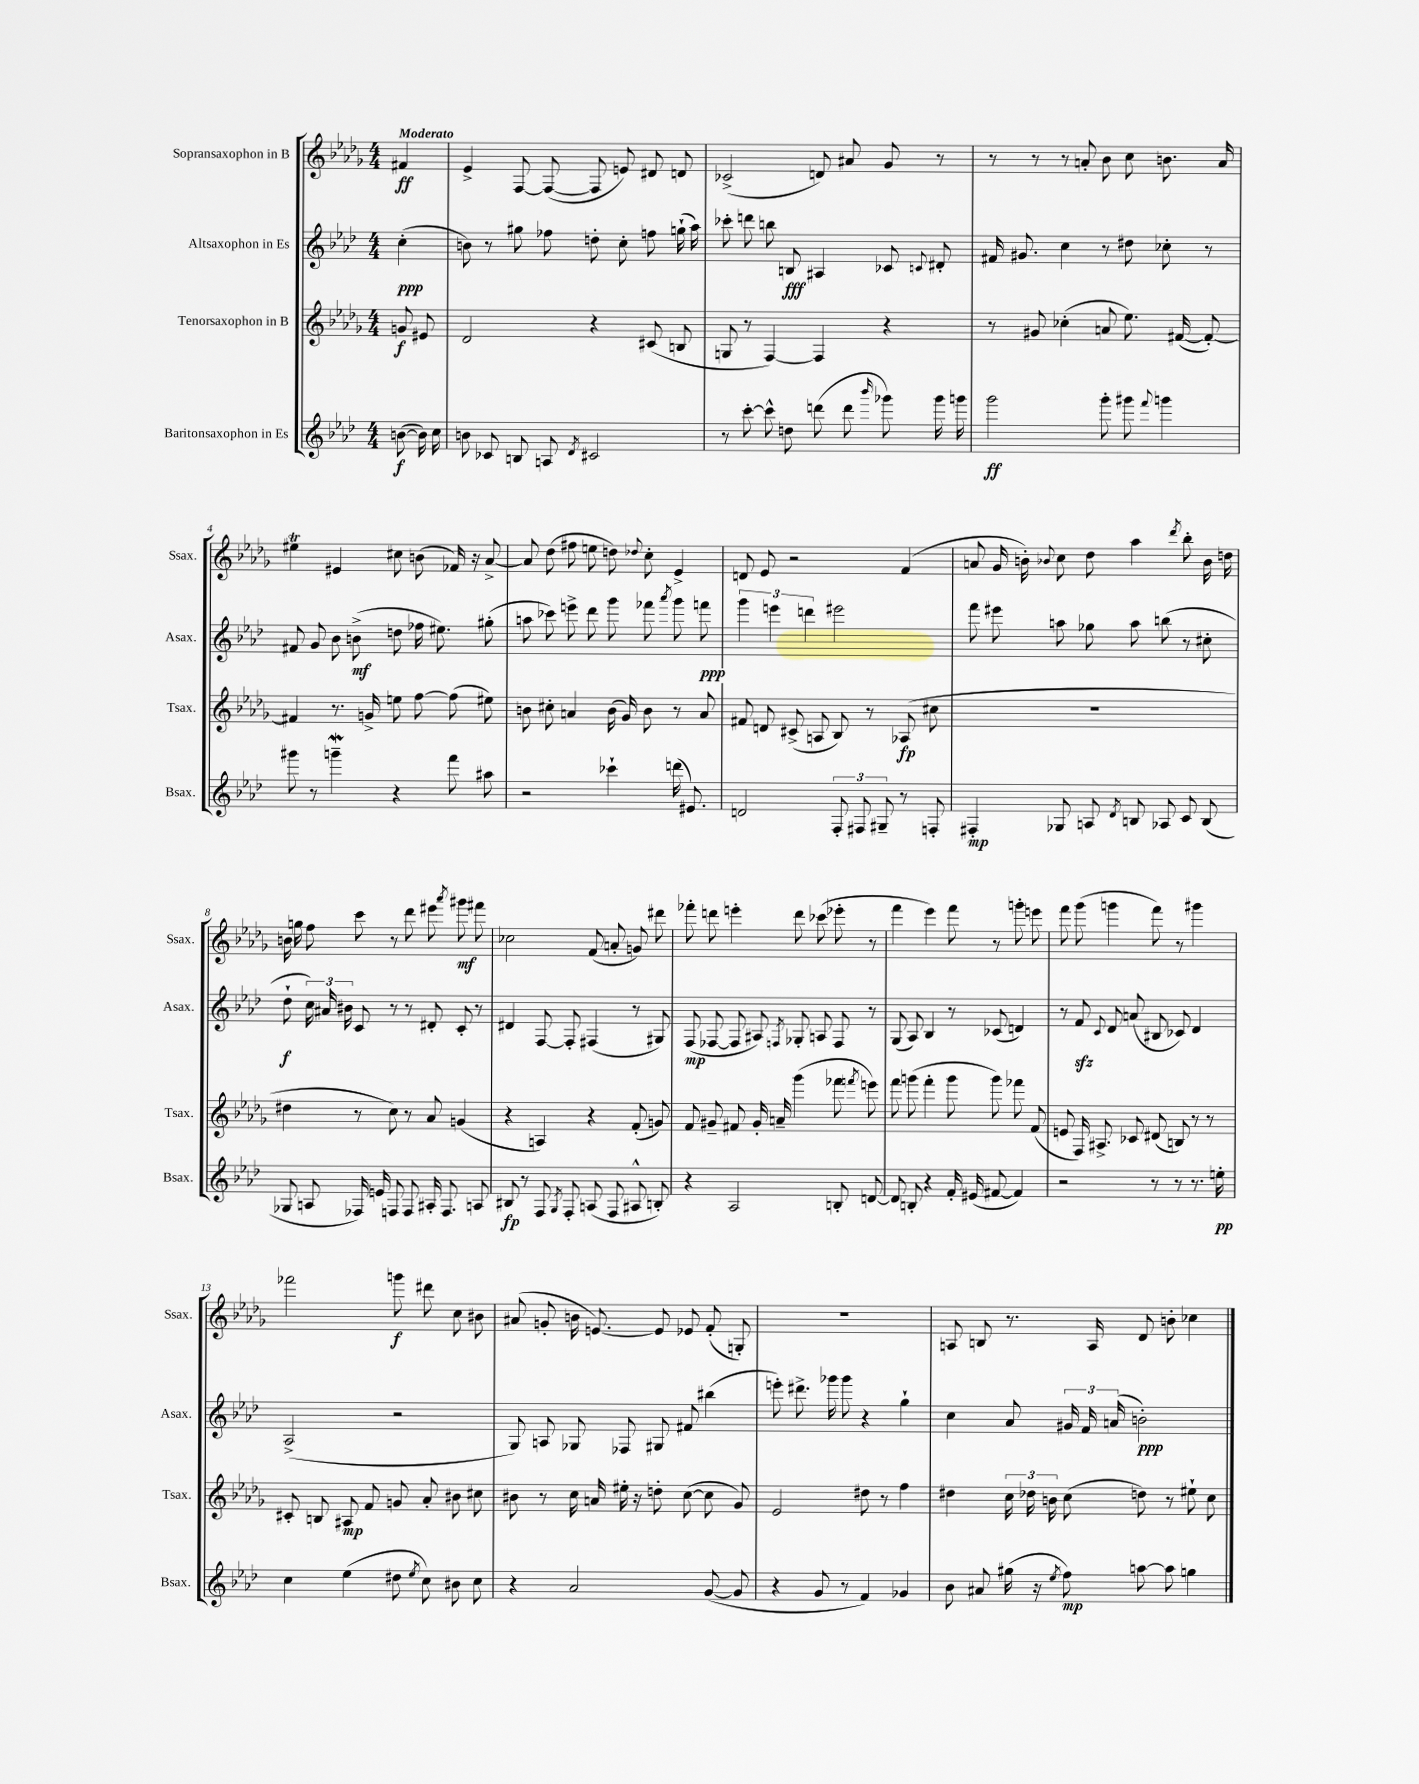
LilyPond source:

<<
\new StaffGroup <<
\new Staff = "s0" \with { instrumentName = "Sopransaxophon in B" shortInstrumentName = "Ssax." } {
    \clef treble \key des \major \numericTimeSignature \time 4/4 \partial 4 \tempo "Moderato"
    \autoBeamOff fis'4\ff |
    ees'4-> f8~ f8~( f8 e'8) dis'8 d'8 |
    ces'2->( d'8) ais'8 ges'8 r8 |
    r8 r8 r8 a'8-. bes'8 c''8 b'8. a'16 |
    eis''4\trill eis'4 cis''8 b'8( fes'16) r16 aes'8~-> |
    aes'8 des''8( fis''8 e''8 d''8) \appoggiatura { des''8 } c''8-. ees'4-> |
    d'8 ees'8 r2 f'4( |
    a'8 ges'16 b'16-.) \appoggiatura { bes'8 } c''8 des''8 aes''4 \acciaccatura { des'''8 } bes''8-. bes'16 d''16 |
    b'16 g''16 f''8 c'''8 r8 des'''8 eis'''8 \acciaccatura { aes'''8 } gis'''8\mf fis'''8 |
    ces''2 f'8( a'8-. g'8) dis'''8 |
    fes'''8-. d'''8 e'''4-. d'''8 ces'''8( ees'''8-. r8 |
    f'''4 ees'''4) f'''8 r8 g'''8-. e'''8 |
    f'''8 ges'''8( g'''4 f'''8) r8 gis'''4 |
    fes'''2 g'''8\f dis'''8 c''8 bis'8 |
    ais'8( g'8-. b'16 e'8.~) e'8 ees'8 f'8-.( g8-.) |
    R1 |
    a8 b8 r8. a16 des'8 b'8-. ces''4 \bar "|." |
}
\new Staff = "s1" \with { instrumentName = "Altsaxophon in Es" shortInstrumentName = "Asax." } {
    \clef treble \key aes \major \numericTimeSignature \time 4/4 \partial 4
    \autoBeamOff c''4-.\ppp( |
    b'8) r8 gis''8 fes''8 d''8-. c''8-. f''8 g''16-!( aes''16) |
    ces'''8-. d'''8 b''8 b8\fff ais4 ces'8 \appoggiatura { c'8 } dis'8-. |
    fis'16 gis'8. c''4 r8 dis''8 ces''8-. r8 |
    fis'8 g'8 bes'8 b'8->\mf( d''8 fes''16 eis''8.) gis''8-.( |
    a''8 ces'''8) e'''8-> des'''8 g'''8 fes'''8 \acciaccatura { aes'''8 } g'''8 f'''8\ppp |
    \tuplet 3/2 { g'''4 e'''4 d'''4 } eis'''2 |
    f'''8 eis'''8 a''8 ges''8 a''8 b''8( r8 cis''8-. |
    des''8-!\f \tuplet 3/2 { c''16) ais'16 bis'16 } c'8 r8 r8 dis'8-. c'8-. r8 |
    dis'4 f8~ f8-. fis4( r8 gis8) |
    f8\mp( fes8~ fes8 ais8) \acciaccatura { f8 } ges8-. a8 f8 r8 |
    g8( aes8) bes4 r8 ces'8( d'4) |
    r8 f'8\sfz \appoggiatura { c'8 } des'8 a'8( bis8 ces'8) des'4 |
    aes2->( r2 |
    g8) a8 ges8 fes8 gis8 fis'8 bis''4( |
    e'''8-.) dis'''8.-> ges'''16 ges'''8 r4 g''4-! |
    c''4 aes'8 \tuplet 3/2 { gis'16 f'16 a'16( } b'2-.\ppp) \bar "|." |
}
\new Staff = "s2" \with { instrumentName = "Tenorsaxophon in B" shortInstrumentName = "Tsax." } {
    \clef treble \key des \major \numericTimeSignature \time 4/4 \partial 4
    \autoBeamOff g'8\f eis'8 |
    des'2 r4 cis'8( b8 |
    g8 r8 f4~) f4 r4 |
    r8 gis'8 ces''4-.( a'8 ees''8.) fis'16~( fis'8~-.) |
    fis'4 r8. g'16-> e''8 f''8~ f''8( eis''8) |
    b'8 cis''8-. a'4 b'16( ges'16) b'8 r8 a'8 |
    fis'8 d'8 cis'8->( a8 bes8) r8 aes8\fp( cis''8 |
    R1 |
    dis''4 r8 c''8) r8 aes'8 g'4( |
    r4 a4) r4 f'8-.( g'8) |
    f'8 gis'8-- fis'8 gis'16-. a'16-- ges'''4( fes'''8 \acciaccatura { f'''8 } e'''8) |
    f'''8 g'''8( f'''4-. g'''8 g'''8) fes'''8 f'8( |
    e'8 f16) ais8.-> ces'8 dis'8( b8) r8 r8 |
    cis'8-. b8 ais8\mp f'8 g'8 aes'8-. bis'8 cis''8 |
    bis'8 r8 c''16 a'16 eis''16-. r16 d''8-. c''8~( c''8 ges'8) |
    ees'2 dis''8 r8 f''4 |
    dis''4 \tuplet 3/2 { c''16 des''16 b'16 } c''8( d''8) r8 eis''8-! c''8 \bar "|." |
}
\new Staff = "s3" \with { instrumentName = "Baritonsaxophon in Es" shortInstrumentName = "Bsax." } {
    \clef treble \key aes \major \numericTimeSignature \time 4/4 \partial 4
    \autoBeamOff b'8~\f( b'16) c''16 |
    b'8 ces'8 b8 a8 \acciaccatura { des'8 } cis'2 |
    r8 c'''8~-. c'''8-^ d''8 d'''8( d'''8 \grace { bes'''16 } ges'''8) ges'''16 g'''16 |
    g'''2\ff g'''8-. gis'''8 \appoggiatura { f'''8 } g'''4 |
    gis'''8 r8 g'''4--\mordent r4 f'''8 ais''8 |
    r2 ces'''4-! d'''16( eis'8.) |
    d'2 \tuplet 3/2 { f8-. fis8 gis8-- } r8 f8-. |
    fis4-.\mp ges8 a8 \acciaccatura { des'8 } b8 aes8 c'8 b8( |
    ges8 a8 fes16) e'16 f8 f8 ais16-. f8. a8 |
    bis8\fp r8 f8 \acciaccatura { g8 } f8-. a8( f8 ais8-^ b8-.) |
    r4 aes2 b8-. d'8~ |
    d'8 b8-. r4 f'16-. eis'16( fis'8~ fis'4) |
    r2 r8 r8 r8. e''16-.\pp |
    c''4 ees''4( dis''8 \acciaccatura { ees''8 } c''8) bis'8 c''8 |
    r4 aes'2 g'8~( g'8 |
    r4 g'8 r8 f'4) ges'4 |
    bes'8 ais'8 gis''16( r16 \acciaccatura { ees''8 } f''8\mp) a''8~ a''8 g''4 \bar "|." |
}
>>
>>
